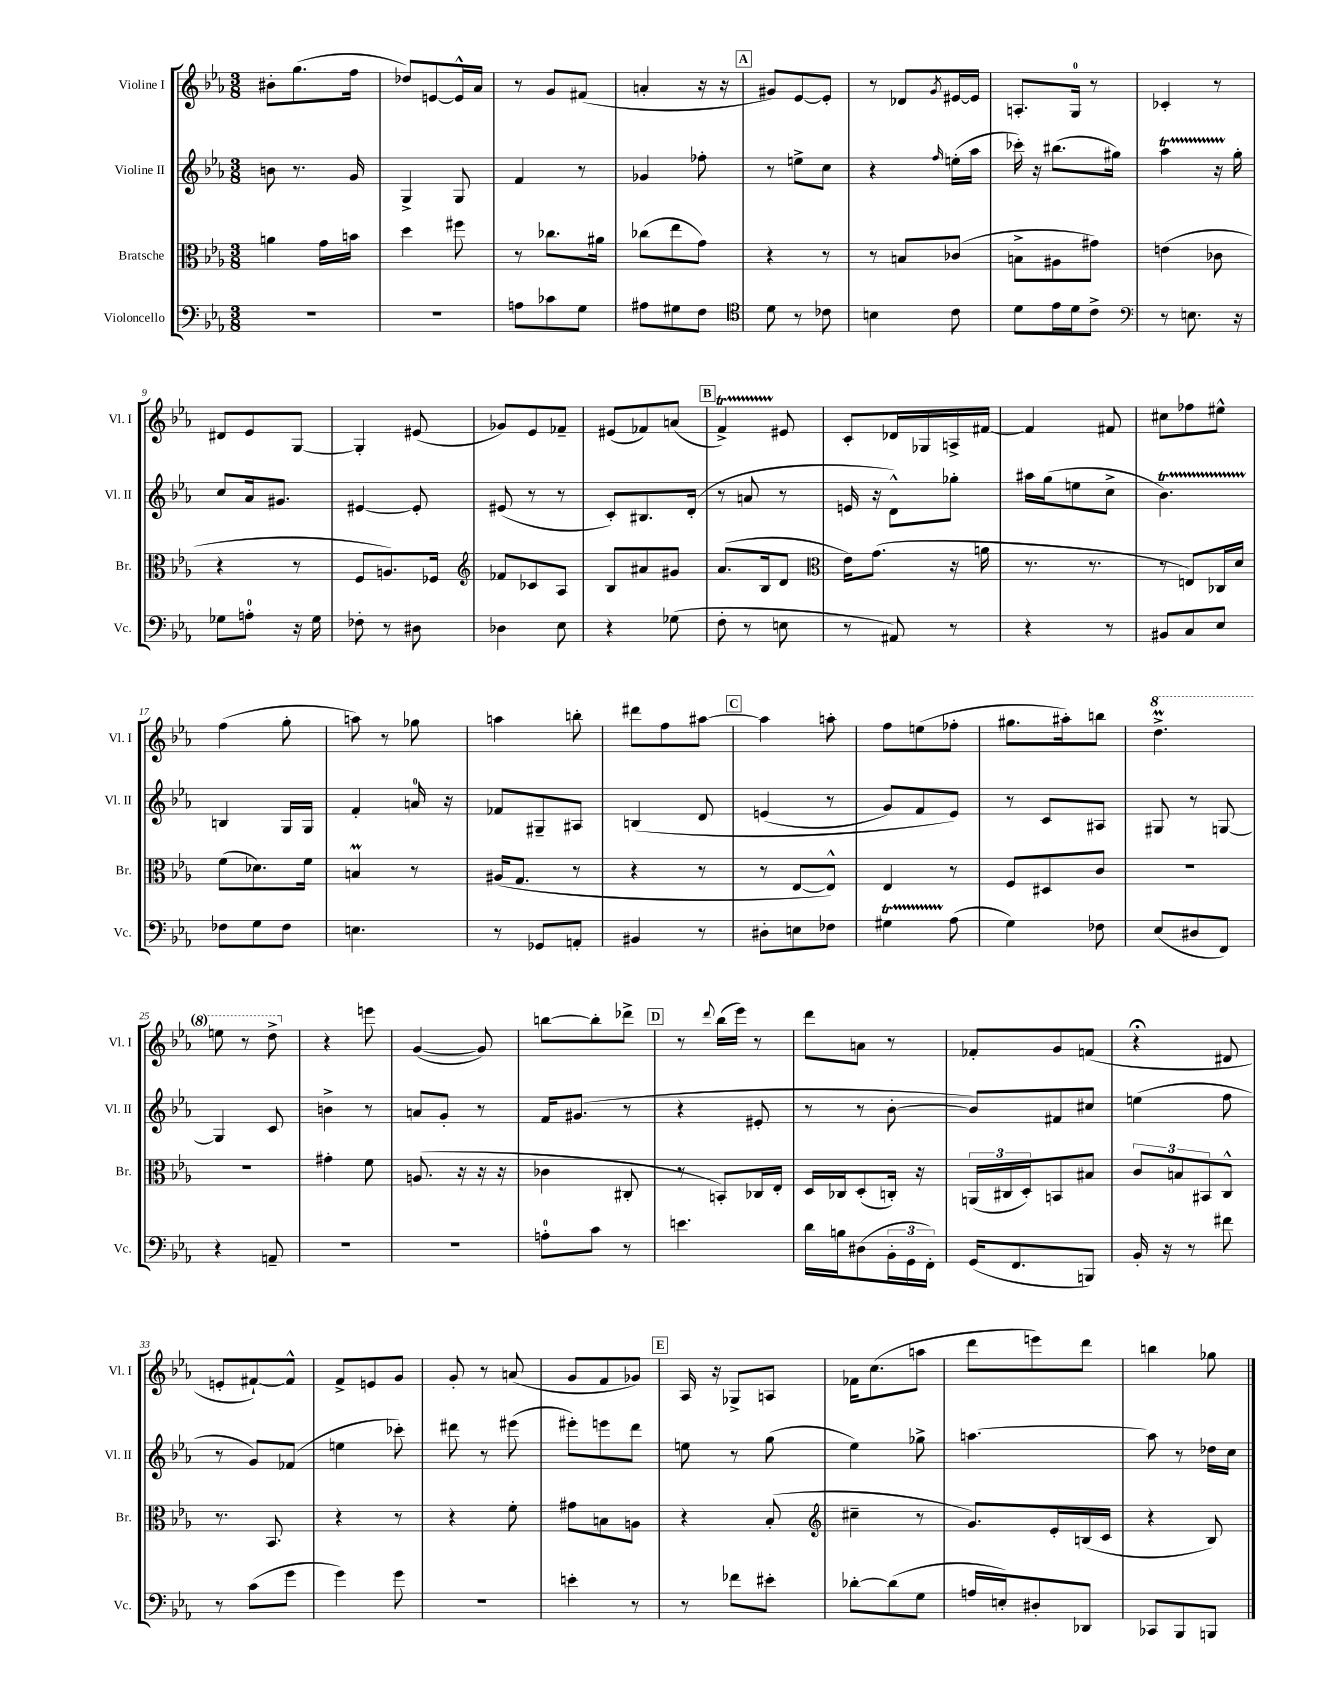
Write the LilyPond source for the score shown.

<<
\new StaffGroup <<
\new Staff = "s0" \with { instrumentName = "Violine I" shortInstrumentName = "Vl. I" } {
    \clef treble \key ees \major \numericTimeSignature \time 3/8
    bis'8-. g''8.( f''16 |
    des''8) e'8~ e'16-^ aes'16 |
    r8 g'8 fis'8( |
    a'4-. r16 r16 |
    \mark \markup { \box "A" } gis'8) ees'8~ ees'8-. |
    r8 des'8 \acciaccatura { g'8 } eis'16~ eis'16 |
    a8.-. g16-0 r8 |
    ces'4-. r8 |
    dis'8 ees'8 g8~ |
    g4-. eis'8( |
    ges'8) ees'8 fes'8-- |
    eis'8( fes'8) a'8( |
    \mark \markup { \box "B" } f'4->\startTrillSpan) eis'8\stopTrillSpan |
    c'8-. des'16 ges16 a16-> fis'16~ |
    fis'4 fis'8 |
    cis''8 fes''8 eis''8-^ |
    f''4( g''8-. |
    a''8) r8 ges''8 |
    a''4 b''8-. |
    dis'''8 f''8 ais''8~ |
    \mark \markup { \box "C" } ais''4 a''8-. |
    f''8 e''8( fes''8-. |
    gis''8. ais''16-.) b''8 |
    \ottava #1 d'''4.->\prall |
    e'''8 r8 d'''8-> \ottava #0 |
    r4 e'''8 |
    g'4~( g'8) |
    b''8~ b''8-. des'''8-> |
    \mark \markup { \box "D" } r8 \appoggiatura { d'''8 } bes''16( ees'''16) r8 |
    d'''8 a'8 r8 |
    fes'8-. g'8 f'8( |
    r4\fermata dis'8 |
    e'8-. fis'8~-!) fis'8-^ |
    f'8-> e'8 g'8 |
    g'8-. r8 a'8( |
    g'8 f'8 ges'8) |
    \mark \markup { \box "E" } aes16 r16 ges8-> a8 |
    fes'16 c''8.( a''8 |
    d'''8 e'''8) d'''8 |
    b''4 ges''8 \bar "|." |
}
\new Staff = "s1" \with { instrumentName = "Violine II" shortInstrumentName = "Vl. II" } {
    \clef treble \key ees \major \numericTimeSignature \time 3/8
    b'8 r8. g'16 |
    g4-> g8 |
    f'4 r8 |
    ges'4 fes''8-. |
    \mark \markup { \box "A" } r8 e''8-> c''8 |
    r4 \grace { f''16 } e''16-.( aes''16 |
    ces'''16-.) r16 bis''8.( gis''16) |
    aes''4\startTrillSpan r16 g''16-.\stopTrillSpan |
    c''8 aes'16 gis'8. |
    eis'4~ eis'8-. |
    eis'8( r8 r8 |
    c'8-.) bis8. d'16-.( |
    \mark \markup { \box "B" } r8 a'8 r8 |
    e'16 r16 d'8-^) ges''8-. |
    ais''16 g''16( e''8 c''8-> |
    bes'4.\startTrillSpan) |
    b4\stopTrillSpan g16 g16 |
    f'4-. a'16-0 r16 |
    fes'8 gis8-- ais8 |
    b4\( d'8 |
    \mark \markup { \box "C" } e'4( r8 |
    g'8) f'8 ees'8\) |
    r8 c'8 ais8 |
    gis8 r8 g8~ |
    g4 c'8 |
    b'4-> r8 |
    a'8 g'8-. r8 |
    f'16 gis'8.( r8 |
    \mark \markup { \box "D" } r4 eis'8-. |
    r8 r8 bes'8~-. |
    bes'8) fis'8 cis''8 |
    e''4( f''8 |
    r8 g'8) fes'8( |
    e''4 ces'''8-.) |
    dis'''8 r8 eis'''8( |
    eis'''8-.) e'''8 d'''8 |
    \mark \markup { \box "E" } e''8 r8 g''8( |
    ees''4) ges''8-> |
    a''4.~ |
    a''8 r8 des''16 c''16 \bar "|." |
}
\new Staff = "s2" \with { instrumentName = "Bratsche" shortInstrumentName = "Br." } {
    \clef alto \key ees \major \numericTimeSignature \time 3/8
    a'4 g'16 b'16 |
    d''4 fis''8 |
    r8 ces''8. ais'16 |
    ces''8( ees''8 g'8) |
    \mark \markup { \box "A" } r4 r8 |
    r8 b8 ces'8( |
    b8-> ais8 gis'8) |
    e'4( ces'8 |
    r4 r8 |
    f8 a8.) fes16 |
    \clef treble fes'8 ces'8 aes8 |
    bes8 ais'8 gis'8 |
    \mark \markup { \box "B" } aes'8.( bes16 d'8 |
    \clef alto ees'16) g'8.( r16 a'16 |
    r8. r8. |
    r8 e8) ces16 d'16 |
    f'8( des'8.) f'16 |
    b4\prall r8 |
    ais16( g8. r8 |
    r4 r8 |
    \mark \markup { \box "C" } r8 ees8~ ees8-^) |
    ees4 r8 |
    f8 dis8 c'8 |
    R4. |
    R4. |
    gis'4-. f'8 |
    a8.( r16 r16 r16 |
    ces'4 cis8-. |
    \mark \markup { \box "D" } r8 b,8-.) ces16 ees16-. |
    d16 ces16 d8-.( c16-.) r16 |
    \tuplet 3/2 { a,16( cis16 d16-.) } b,8 bis8 |
    \tuplet 3/2 { c'8 b8 bis,8 } c8-^ |
    r8. bes,8. |
    r4 r8 |
    r4 f'8-. |
    gis'8 b8 a8 |
    \mark \markup { \box "E" } r4 bes8-.( |
    \clef treble cis''4-- r8 |
    g'8.) ees'16-. b16( c'16 |
    r4 bes8) \bar "|." |
}
\new Staff = "s3" \with { instrumentName = "Violoncello" shortInstrumentName = "Vc." } {
    \clef bass \key ees \major \numericTimeSignature \time 3/8
    R4. |
    R4. |
    a8 ces'8 g8 |
    ais8 gis8 f8 |
    \mark \markup { \box "A" } \clef tenor d'8 r8 ces'8 |
    b4 c'8 |
    d'8 ees'16 d'16 c'8-> |
    \clef bass r8 e8. r16 |
    ges8 a8-0-. r16 ges16 |
    fes8-. r8 dis8 |
    des4 ees8 |
    r4 ges8( |
    \mark \markup { \box "B" } f8-. r8 e8 |
    r8 ais,8) r8 |
    r4 r8 |
    bis,8 c8 ees8 |
    fes8 g8 fes8 |
    e4. |
    r8 ges,8 a,8-. |
    bis,4 r8 |
    \mark \markup { \box "C" } dis8-. e8 fes8 |
    gis4\startTrillSpan aes8\stopTrillSpan( |
    g4) fes8 |
    ees8( dis8 f,8) |
    r4 a,8-- |
    R4. |
    R4. |
    a8-0-. c'8 r8 |
    \mark \markup { \box "D" } e'4. |
    d'16 b16 dis8( \tuplet 3/2 { bes,16-. g,16 f,16-.) } |
    g,16( f,8. b,,8) |
    bes,16-. r16 r8 fis'8 |
    r8 c'8( g'8 |
    g'4) g'8 |
    r4. |
    e'4-. r8 |
    \mark \markup { \box "E" } r8 fes'8 eis'8-. |
    des'8~-. des'8( g8 |
    a16 e16-.) dis8-. des,8 |
    ces,8 bes,,8 b,,8 \bar "|." |
}
>>
>>
